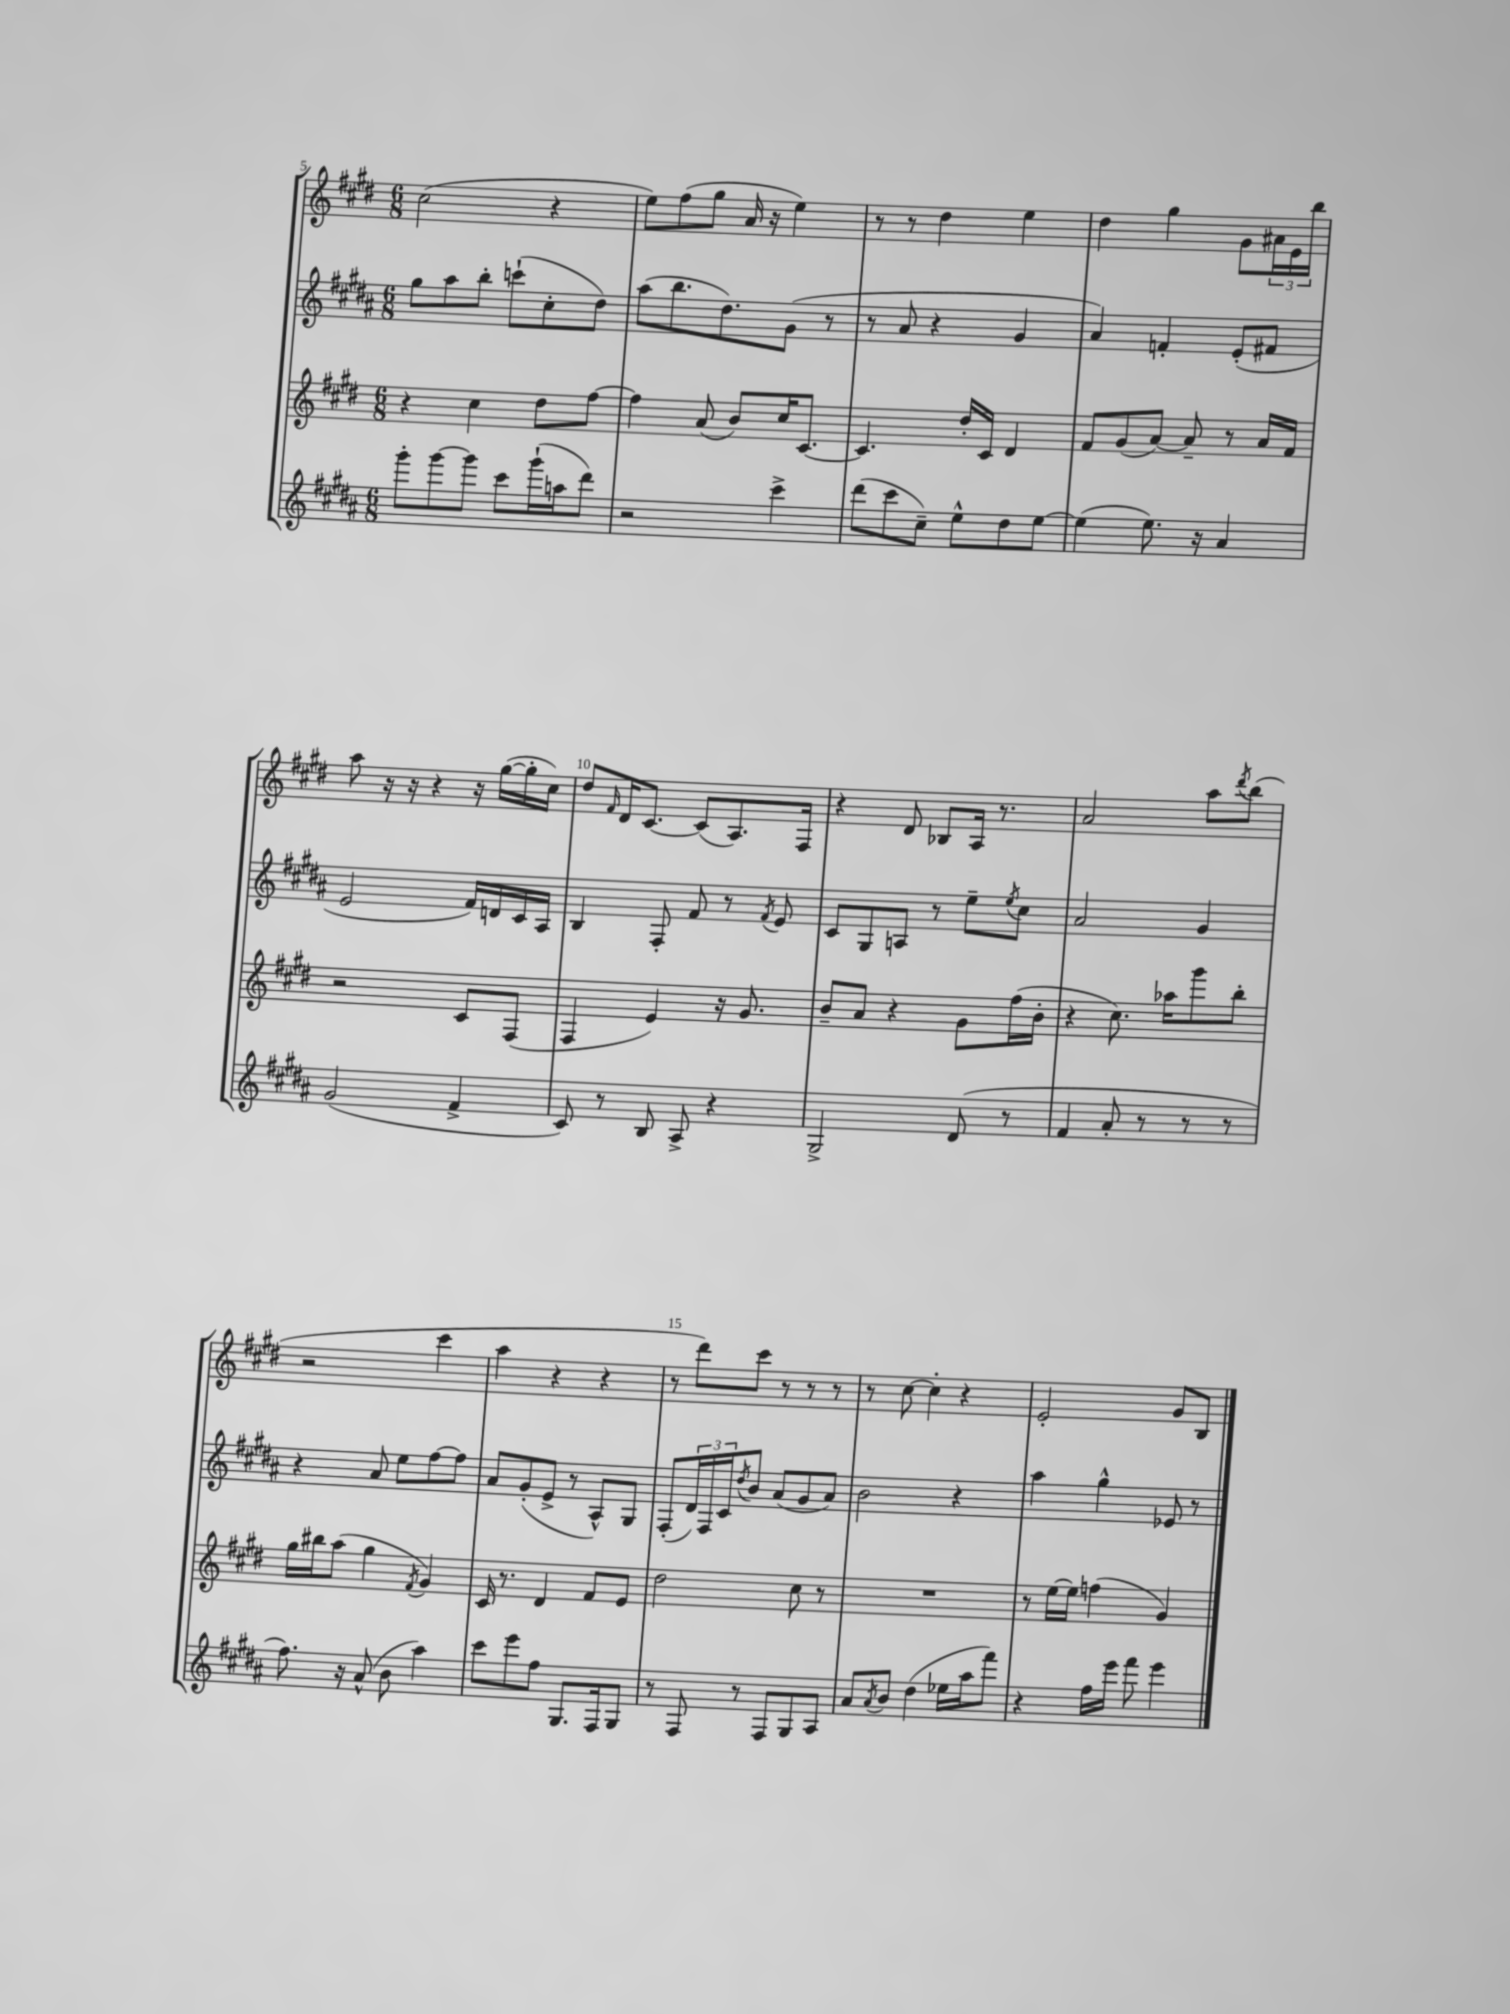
<<
\new StaffGroup <<
\new Staff = "s0" {
    \clef treble \key e \major \numericTimeSignature \time 6/8
    cis''2( r4 |
    e''8) fis''8( gis''8 a'16 r16 e''4) |
    r8 r8 dis''4 e''4 |
    dis''4 gis''4 gis'8 \tuplet 3/2 { ais'16 e'16 b''16 } |
    a''8 r16 r16 r4 r16 gis''16~( gis''16-. cis''16) |
    dis''8 \grace { fis'16 } dis'16 cis'8.~ cis'8( a8.) fis16 |
    r4 dis'8 bes8 a16 r8. |
    a'2 a''8 \acciaccatura { dis'''8 } b''8( |
    r2 cis'''4 |
    a''4 r4 r4 |
    r8 dis'''8) cis'''8 r8 r8 r8 |
    r8 cis''8~ cis''4-. r4 |
    e'2-. gis'8 b8 \bar "|." |
}
\new Staff = "s1" {
    \clef treble \key b \major \numericTimeSignature \time 6/8
    gis''8 ais''8 b''8-. c'''8-!( cis''8-. dis''8) |
    ais''8( b''8. dis''8.) gis'8( r8 |
    r8 ais'8 r4 gis'4 |
    ais'4) f'4-. e'8-.( fis'8 |
    e'2 fis'16) d'16 cis'16 ais16 |
    b4 fis8-. fis'8 r8 \acciaccatura { fis'8 } e'8 |
    cis'8 gis8 a8 r8 e''8-- \acciaccatura { e''8 } cis''8 |
    ais'2 gis'4 |
    r4 ais'8 e''8 fis''8~ fis''8 |
    ais'8 gis'8-.( e'8-> r8 ais8-^) gis8 |
    fis8-.( \tuplet 3/2 { dis'16) fis16 cis'16 } \acciaccatura { dis''8 } b'8 ais'8( gis'8 ais'8) |
    b'2 r4 |
    ais''4 gis''4-^ ees'8 r8 \bar "|." |
}
\new Staff = "s2" {
    \clef treble \key e \major \numericTimeSignature \time 6/8
    r4 cis''4 dis''8 fis''8~ |
    fis''4 a'8( b'8) cis''16 cis'8.~ |
    cis'4. dis''16-. cis'16 dis'4 |
    fis'8 gis'8( a'8~) a'8-- r8 a'16 fis'16 |
    r2 cis'8 fis8( |
    fis4 e'4) r16 gis'8. |
    b'8-- a'8 r4 gis'8 fis''16( b'16-. |
    r4 cis''8.) aes''16 gis'''8 b''8-. |
    gis''16 bis''16 a''8( gis''4 \acciaccatura { fis'8 } gis'4) |
    cis'16 r8. dis'4 fis'8 e'8 |
    dis''2 cis''8 r8 |
    R2. |
    r8 e''16~ e''16 f''4( gis'4) \bar "|." |
}
\new Staff = "s3" {
    \clef treble \key b \major \numericTimeSignature \time 6/8
    gis'''8-. gis'''8~ gis'''8 cis'''8 gis'''16-!( a''16 dis'''8) |
    r2 cis'''4-> |
    dis'''8( cis'''8 cis''8--) e''8-^ dis''8 e''8~ |
    e''4( e''8.) r16 ais'4 |
    gis'2( fis'4-> |
    cis'8) r8 b8 ais8-> r4 |
    gis2-> dis'8( r8 |
    fis'4 ais'8-. r8 r8 r8 |
    fis''8.) r16 ais'8-^( b'8 ais''4) |
    cis'''8 e'''8 fis''8 gis8. fis16 gis8 |
    r8 fis8 r8 fis8 gis8 ais8 |
    ais'8 \acciaccatura { ais'8 } b'8 dis''4( ees''16 ais''16 fis'''8) |
    r4 fis''16 e'''16 fis'''8 e'''4 \bar "|." |
}
>>
>>
\layout { \context { \Score currentBarNumber = #5 \override BarNumber.break-visibility = ##(#f #t #t) barNumberVisibility = #(every-nth-bar-number-visible 5) } }
